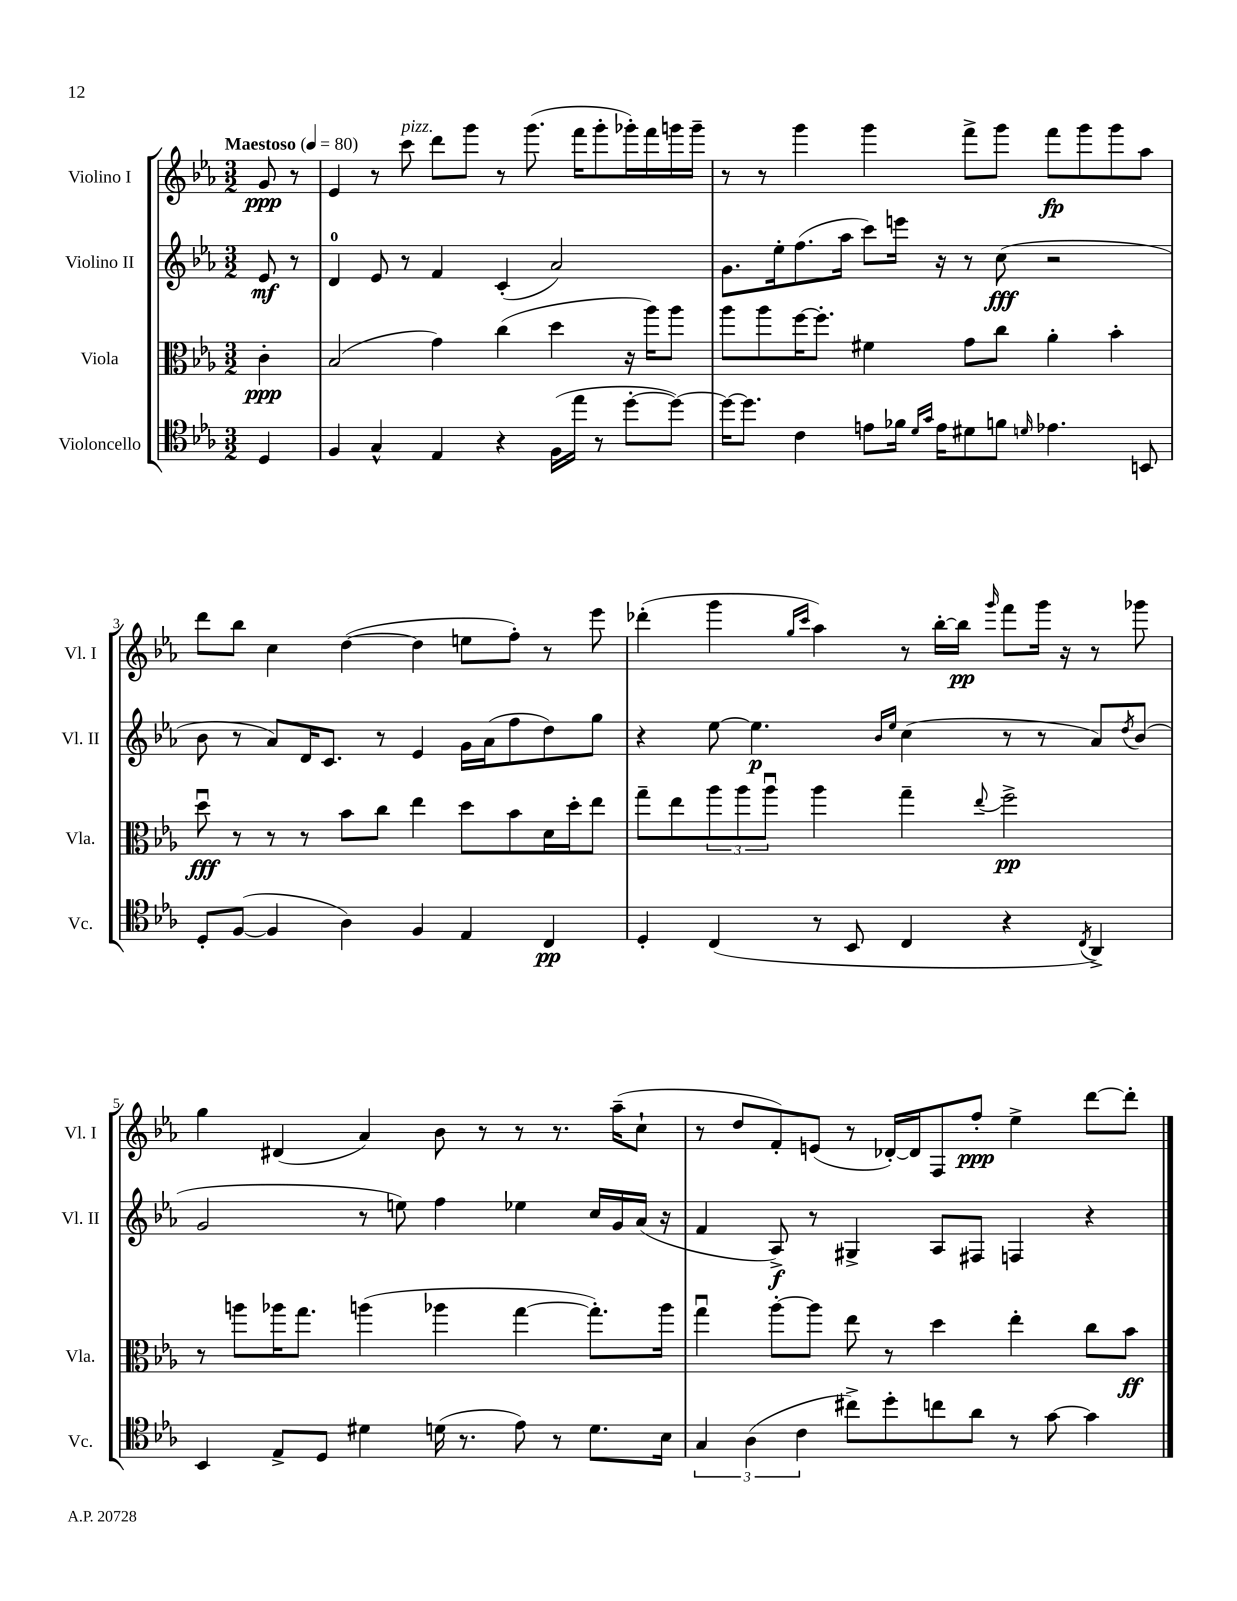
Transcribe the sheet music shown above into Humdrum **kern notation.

**kern	**dynam	**kern	**dynam	**kern	**dynam	**kern	**dynam
*part4	*part4	*part3	*part3	*part2	*part2	*part1	*part1
*staff4	*staff4	*staff3	*staff3	*staff2	*staff2	*staff1	*staff1
*I"Violoncello	*	*I"Viola	*	*I"Violino II	*	*I"Violino I	*
*I'Vc.	*	*I'Vla.	*	*I'Vl. II	*	*I'Vl. I	*
*clefC4	*	*clefC3	*	*clefG2	*	*clefG2	*
*k[b-e-a-]	*	*k[b-e-a-]	*	*k[b-e-a-]	*	*k[b-e-a-]	*
*M3/2	*	*M3/2	*	*M3/2	*	*M3/2	*
*MM80	*	*MM80	*	*MM80	*	*MM80	*
=	=	=	=	=	=	=	=
!	!	!	!	!	!	!LO:TX:a:B:t=Maestoso	!
4D/	.	4c'\	ppp	8e-/	mf	8g/	ppp
.	.	.	.	8r	.	8r	.
=1	=1	=1	=1	=1	=1	=1	=1
4F/	.	(2B-/	.	4d/	.	4e-/	.
4G^^/	.	.	.	8e-/	.	8r	.
!	!	!	!	!	!	!LO:TX:a:i:t=pizz.	!
.	.	.	.	8r	.	8ccc\	.
4E-/	.	4g\)	.	4f/	.	8ddd\L	.
.	.	.	.	.	.	8ggg\J	.
4r	.	(4cc\	.	(4c'/	.	8r	.
.	.	.	.	.	.	(8.ggg\	.
(16F\LL	.	4dd\	.	2a-/)	.	.	.
16ee-\JJ	.	.	.	.	.	16fff\KL	.
8r	.	.	.	.	.	8ggg'\	.
[8dd'\L	.	16r	.	.	.	16ggg-X'\L)	.
.	.	16aa-\KL)	.	.	.	16fff\	.
8dd\J_)	.	8aa-\J	.	.	.	16gggn\	.
.	.	.	.	.	.	16ggg~\JJ	.
=2	=2	=2	=2	=2	=2	=2	=2
16dd\KL_	.	8aa-\L	.	8.g\L	.	8r	.
8.dd\J]	.	.	.	.	.	.	.
.	.	8aa-\	.	.	.	8r	.
.	.	.	.	16ee-'\k	.	.	.
4c\	.	[16ff\K	.	(8.ff\	.	4ggg\	.
.	.	8.ff'\J]	.	.	.	.	.
.	.	.	.	16aa-\Jk	.	.	.
8en\L	.	4f#X\	.	8ccc\L)	.	4ggg\	.
16f-X\Jk	.	.	.	16eeen\Jk	.	.	.
16qqd/LL	.	.	.	.	.	.	.
16qqg/JJ	.	.	.	.	.	.	.
16e\KL	.	.	.	16r	.	.	.
8d#X\	.	8g\L	.	8r	.	8fff^\L	.
8fn\J	.	8cc\J	.	(8cc\	fff	8ggg\J	.
16qqdn/	.	.	.	.	.	.	.
4.e-X\	.	4a-'\	.	2r	.	8fff\L	fp
.	.	.	.	.	.	8ggg\	.
.	.	4b-'\	.	.	.	8ggg\	.
8BBn/	.	.	.	.	.	8aa-\J	.
!!LO:LB:g=z
=3	=3	=3	=3	=3	=3	=3	=3
8D'/L	.	8ddu\	fff	8b-\	.	8ddd\L	.
([8F/J	.	8r	.	8r	.	8bb-\J	.
4F/]	.	8r	.	8a-/L)	.	4cc\	.
.	.	8r	.	16d/K	.	.	.
.	.	.	.	8.c/J	.	.	.
4A-\)	.	8b-\L	.	.	.	([4dd\	.
.	.	8cc\J	.	8r	.	.	.
4F/	.	4ee-\	.	4e-/	.	4dd\]	.
4E-/	.	8dd\L	.	16g\LL	.	8een\L	.
.	.	.	.	(16a-\J	.	.	.
.	.	8b-\	.	8ff\	.	8ff'\J)	.
4C/	pp	16d\L	.	8dd\)	.	8r	.
.	.	16dd'\J	.	.	.	.	.
.	.	8ee-\J	.	8gg\J	.	8eee-\	.
=4	=4	=4	=4	=4	=4	=4	=4
4D'/	.	8gg~\L	.	4r	.	(4ddd-X'\	.
.	.	8ee-\	.	.	.	.	.
(4C/	.	12aa-\	.	[8ee-\	.	4ggg\	.
.	.	12aa-\	.	.	.	.	.
.	.	.	.	4.ee-\]	p	.	.
.	.	12aa-u\J	.	.	.	.	.
.	.	.	.	.	.	16qqgg/LL	.
.	.	.	.	.	.	16qqccc/JJ	.
8r	.	4aa-\	.	.	.	4aa-\)	.
8BB-/	.	.	.	.	.	.	.
.	.	.	.	16qqb-/LL	.	.	.
.	.	.	.	16qqee-/JJ	.	.	.
4C/	.	4gg~\	.	(4cc\	.	8r	.
.	.	.	.	.	.	[16bb-'\LL	.
.	.	.	.	.	.	16bb-\JJ]	pp
.	.	8qqee-/	.	.	.	16qqggg/	.
4r	.	2ff^\	pp	8r	.	8fff\L	.
.	.	.	.	8r	.	16ggg\Jk	.
.	.	.	.	.	.	16r	.
8qC/	.	.	.	.	.	.	.
4AA-^/)	.	.	.	8a-/L)	.	8r	.
.	.	.	.	8qdd/	.	.	.
.	.	.	.	(8b-/J	.	8ggg-X\	.
!!LO:LB:g=z
=5	=5	=5	=5	=5	=5	=5	=5
4BB-/	.	8r	.	2g/	.	4gg\	.
.	.	8aan\L	.	.	.	.	.
8E-^/L	.	16aa-X\K	.	.	.	(4d#X/	.
.	.	8.gg\J	.	.	.	.	.
8D/J	.	.	.	.	.	.	.
4d#X\	.	(4aan\	.	8r	.	4a-/)	.
.	.	.	.	8een\)	.	.	.
(16dn\	.	4aa-X\	.	4ff\	.	8b-\	.
8.r	.	.	.	.	.	.	.
.	.	.	.	.	.	8r	.
8e-\)	.	[4gg\	.	4ee-X\	.	8r	.
8r	.	.	.	.	.	8.r	.
8.d\L	.	8.gg'\L])	.	16cc/LL	.	.	.
.	.	.	.	16g/	.	(16aa-~\KL	.
.	.	.	.	(16a-/JJ	.	8cc`\J	.
16B-\Jk	.	16aa-\Jk	.	16r	.	.	.
=6	=6	=6	=6	=6	=6	=6	=6
6G/	.	4ggu\	.	4f/	.	8r	.
.	.	.	.	.	.	8dd/L	.
(6A-\	.	.	.	.	.	.	.
.	.	[8aa-'\L	.	8A-^/)	f	8f'/)	.
6c\	.	.	.	.	.	.	.
.	.	8aa-\J]	.	8r	.	(8en/J	.
8cc#X^\L)	.	8ee-\	.	4G#X^/	.	8r	.
8dd'\	.	8r	.	.	.	[16d-X'/LL)	.
.	.	.	.	.	.	16d-/J]	.
8ccn\	.	4dd\	.	8A-/L	.	8F/	.
8a-\J	.	.	.	8F#X/J	.	8ff'/J	ppp
8r	.	4ee-'\	.	4Fn/	.	4ee-^\	.
[8g\	.	.	.	.	.	.	.
4g\]	.	8cc\L	.	4r	.	[8ddd\L	.
.	.	8b-\J	ff	.	.	8ddd'\J]	.
==	==	==	==	==	==	==	==
*-	*-	*-	*-	*-	*-	*-	*-
